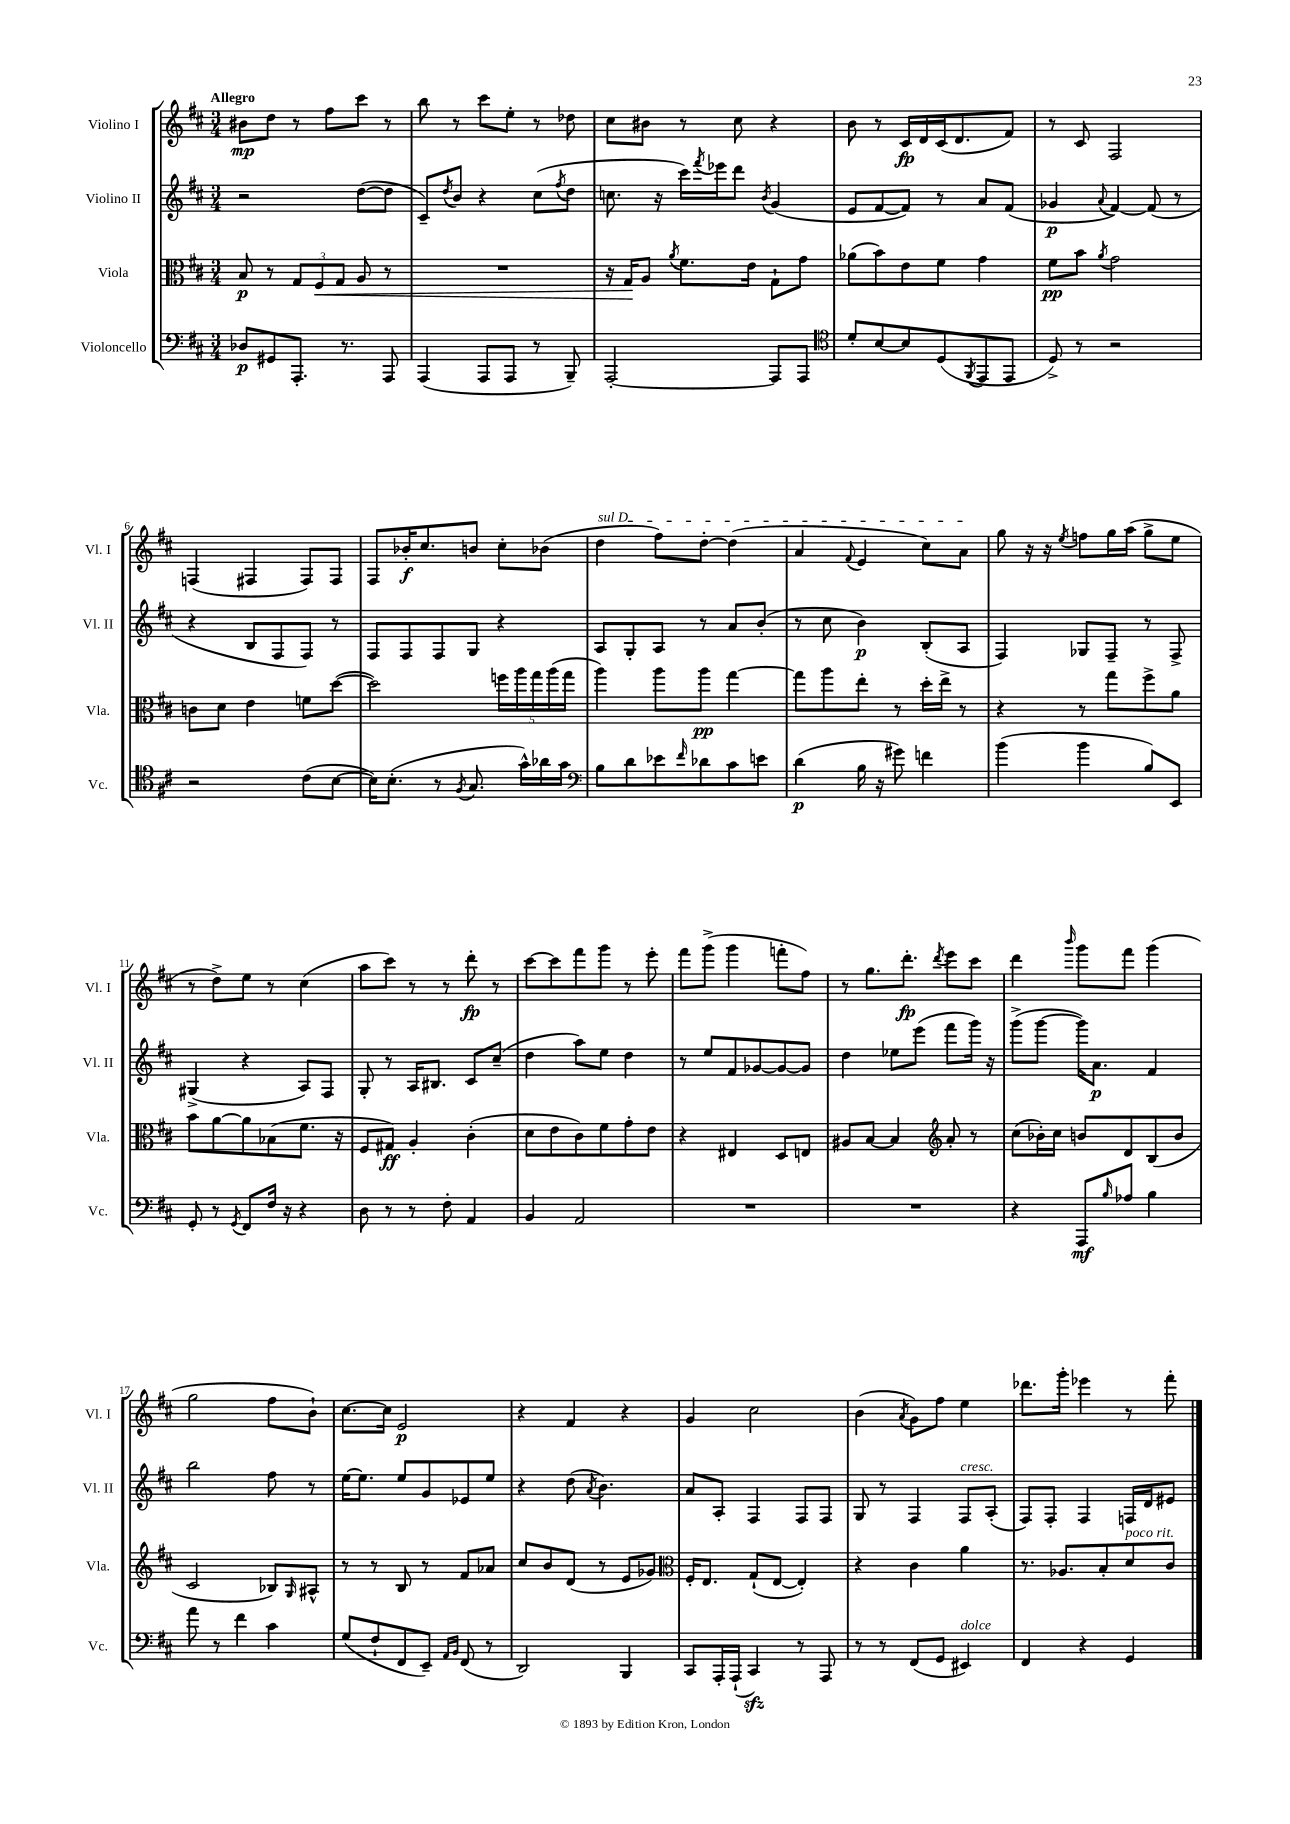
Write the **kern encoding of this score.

**kern	**kern	**kern	**kern
*staff4	*staff3	*staff2	*staff1
*clefF4	*clefC3	*clefG2	*clefG2
*k[f#c#]	*k[f#c#]	*k[f#c#]	*k[f#c#]
*M3/4	*M3/4	*M3/4	*M3/4
8D-	8B	2r	8b#
8GG#	8r	.	8dd
8.AAA'	12G	.	8r
.	12F#	.	.
.	.	.	8ff#
.	12G	.	.
8.r	.	.	.
.	8A	([8dd	8ccc#
8AAA	8r	8dd]	8r
=	=	=	=
(4AAA	2.r	8c#~)	8bb
.	.	8qdd	.
.	.	8b	8r
8AAA	.	4r	8ccc#
8AAA	.	.	8ee'
8r	.	(8cc#	8r
.	.	8qff#	.
8BBB~)	.	8dd	8dd-
=	=	=	=
[2AAA'	16r	8.cc	8cc#
.	16G	.	.
.	8A	.	8b#
.	.	16r	.
.	8qa	.	.
.	8.f#	16ccc#)	8r
.	.	8qfff#	.
.	.	16eee-	.
.	.	8ddd	8cc#
.	16e	.	.
.	.	8qb	.
8AAA]	8G`	(4g	4r
8AAA	8g	.	.
=	=	=	=
*clefC4	*	*	*
8d'	(8a-	8e	8b
[8B	8b)	[8f#	8r
8B]	8e	8f#])	16c#
.	.	.	16d
(8D	8f#	8r	(16c#
.	.	.	8.d
8qFF#	.	.	.
8EE	4g	8a	.
8EE	.	(8f#	8f#)
=	=	=	=
8D^)	8f#	4g-	8r
8r	8b	.	8c#
.	8qa	8qqa	.
2r	2g	[4f#)	2F#
.	.	(8f#]	.
.	.	8r	.
=	=	=	=
2r	8c	4r	(4F
.	8d	.	.
.	4e	8B	4F#
.	.	8F#	.
(8c#	8f	8F#)	8F#)
[8B	([8dd	8r	8F#
=	=	=	=
16B])	2dd])	8F#	8F#
(8.B'	.	.	.
.	.	8F#	16b-'
.	.	.	8.cc#
8r	.	8F#	.
8qF#	.	.	.
8.G	.	8G	8b
.	20ff	4r	8cc#'
.	20aa	.	.
16g^^)	.	.	.
.	20gg	.	.
16a-	.	.	(8b-
.	(20aa	.	.
16g	.	.	.
.	20gg	.	.
=	=	=	=
*clefF4	*	*	*
8B	4aa)	8A	4dd
8d	.	8G'	.
8e-	8aa	8A	8ff#)
16qqf#	.	.	.
8d-	8aa	8r	[8dd'
8c#	[4gg	8a	(4dd]
8e	.	(8b'	.
=	=	=	=
(4d	8gg]	8r	4a
.	8aa	8cc#	.
.	.	.	8qqf#
16B	8ee'	4b)	4e
16r	.	.	.
8g#)	8r	.	.
4f	16dd'	(8B'	8cc#)
.	16ee^	.	.
.	8r	8A	8a
=	=	=	=
(4b	4r	4F#)	8gg
.	.	.	16r
.	.	.	16r
.	.	.	8qee
4b	8r	8G-	8ff
.	8gg	8F#~	16gg
.	.	.	(16aa
8B)	8ff#^	8r	8gg^
8EE	8a	8F#^	8ee
=	=	=	=
8GG'	8b	(4G#^	8r
8r	[8a	.	8dd^)
8qGG	.	.	.
8FF#	8a]	4r	8ee
16F#	(8B-	.	8r
16r	.	.	.
4r	8.f#	8A)	(4cc#
.	.	8F#	.
.	16r	.	.
=	=	=	=
8D	8F#	8G'	8aa
8r	8G#)	8r	8ccc#)
8r	4A'	16A	8r
.	.	8.B#	.
8F#'	.	.	8r
4AA	(4c#'	8c#	8ddd'
.	.	(8cc#~	8r
=	=	=	=
4BB	8d	4dd	[8ccc#
.	8e	.	8ccc#]
2AA	8c#)	8aa)	8fff#
.	8f#	8ee	8ggg
.	8g'	4dd	8r
.	8e	.	8eee'
=	=	=	=
2.r	4r	8r	8fff#
.	.	8ee	(8ggg^
.	4E#	8f#	4ggg
.	.	[8g-	.
.	8D	8g-_	8fff'
.	8E	8g-]	8ff#)
=	=	=	=
2.r	8A#	4dd	8r
.	[8B	.	8.gg
.	4B]	8ee-	.
.	.	.	8.ddd'
.	.	(8eee	.
*	*clefG2	*	*
.	.	.	8qddd
.	8a'	8fff#	8eee
.	8r	16ggg)	8ccc#
.	.	16r	.
=	=	=	=
4r	(8cc#	(8ggg^	4ddd
.	16b-')	[8ggg	.
.	16cc#	.	.
.	.	.	16qqbbb
8AAA	8b	16ggg])	8ggg
.	.	8.a	.
16qqB	.	.	.
8A-	8d	.	8fff#
4B	(8B	4f#	(4ggg
.	8b	.	.
=	=	=	=
8a	2c#	2bb	2gg
8r	.	.	.
4f#	.	.	.
4c#	8B-)	8ff#	8ff#
.	16qqG	.	.
.	8A#^^	8r	8b`)
=	=	=	=
(8G	8r	[16ee	[8.cc#
.	.	8.ee]	.
8F#`	8r	.	.
.	.	.	16cc#]
8FF#	8B	8ee	2e
8EE~)	8r	8g	.
16qqAA	.	.	.
16qqBB	.	.	.
(8FF#	8f#	8e-	.
8r	8a-	8ee	.
=	=	=	=
2DD)	8cc#	4r	4r
.	8b	.	.
.	(8d	(8dd	4f#
.	.	8qa	.
.	8r	4.b)	.
4BBB	8e	.	4r
.	8g-)	.	.
=	=	=	=
*	*clefC3	*	*
8CC#	16F#'	8a	4g
.	8.E	.	.
16AAA'	.	8A'	.
(16AAA`	.	.	.
4CC#)	(8G`	4F#	2cc#
.	[8E	.	.
8r	4E'])	8F#	.
8AAA	.	8F#	.
=	=	=	=
8r	4r	8G	(4b
8r	.	8r	.
.	.	.	8qa
(8FF#	4c#	4F#	8g)
8GG	.	.	8ff#
4EE#)	4a	8F#	4ee
.	.	(8A'	.
=	=	=	=
4FF#	8.r	8F#)	8.ddd-
.	.	8F#'	.
.	8.A-	.	16ggg'
4r	.	4F#	4eee-
.	8B'	.	.
4GG	8d	16F	8r
.	.	16d	.
.	8c#	8e#	8fff#'
==	==	==	==
*-	*-	*-	*-
